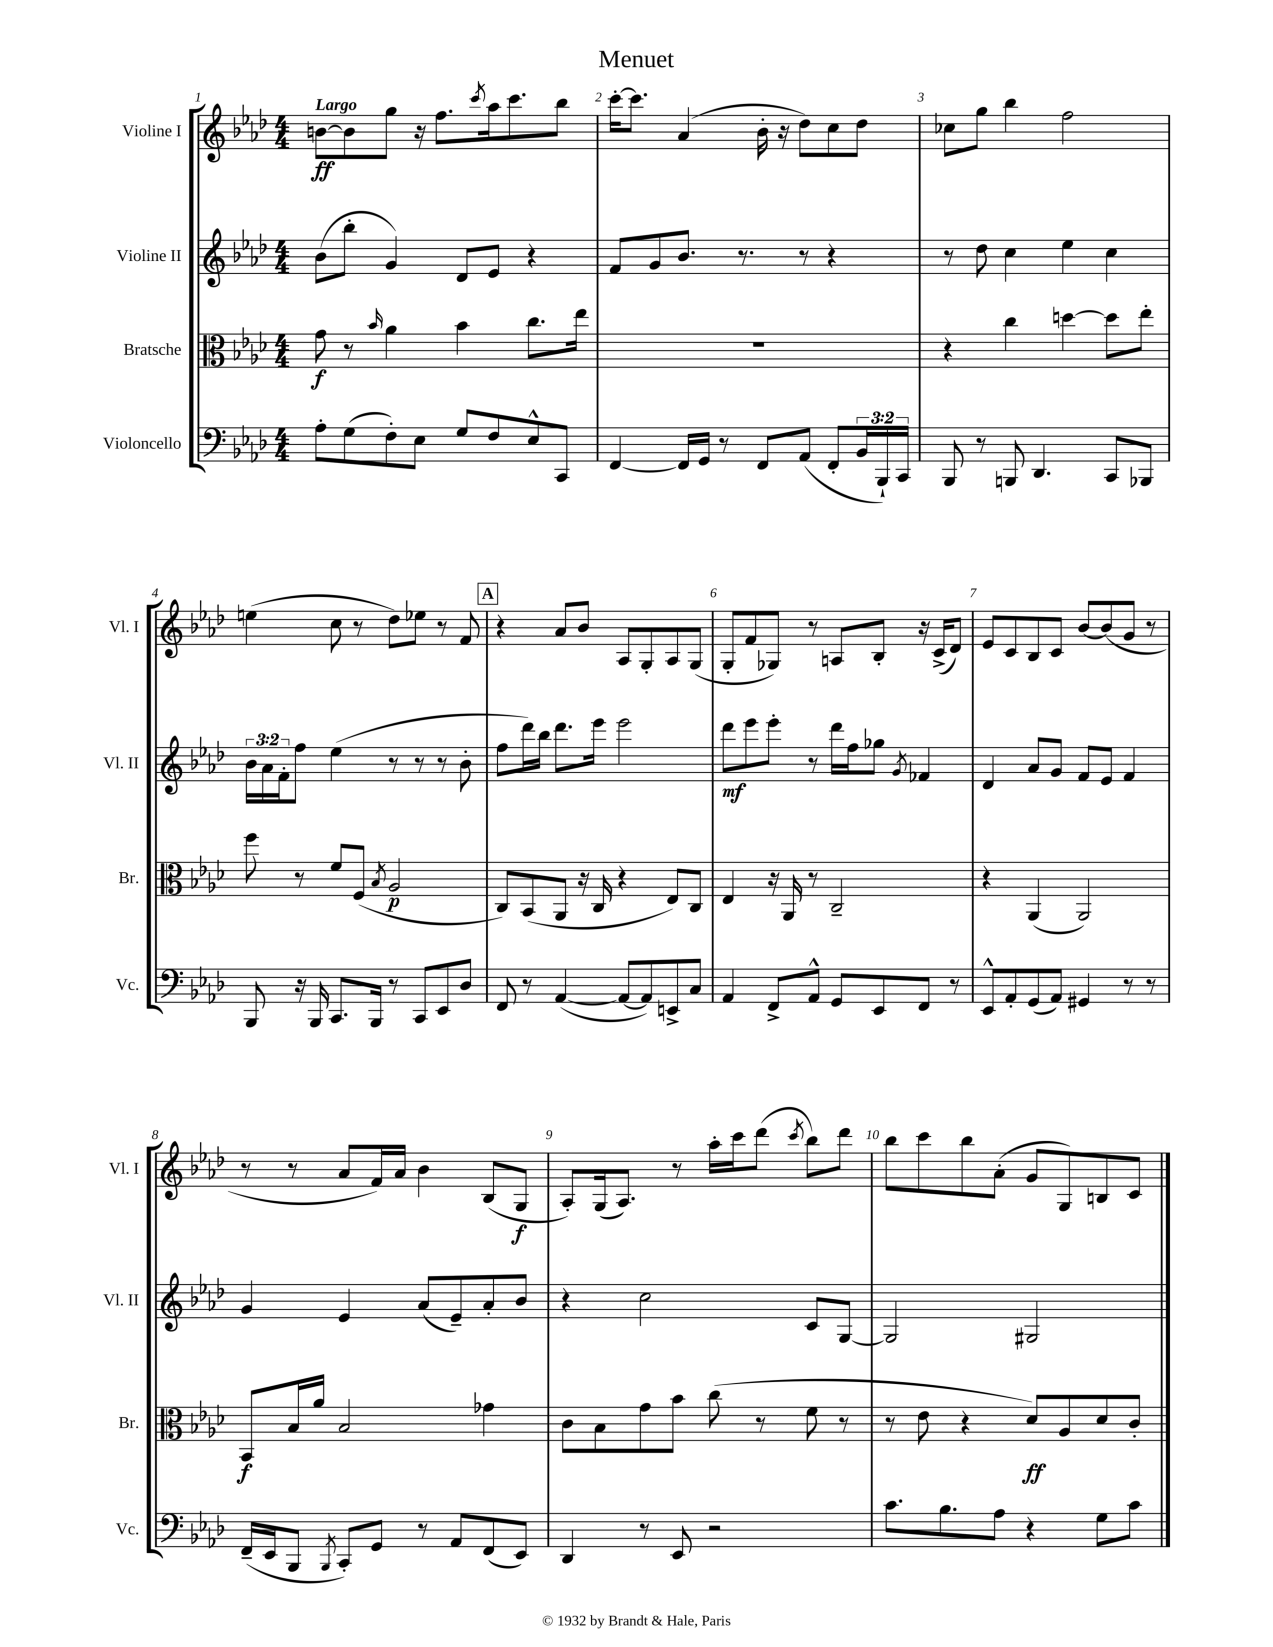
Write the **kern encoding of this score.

**kern	**kern	**dynam	**kern	**dynam	**kern	**dynam
*part4	*part3	*part3	*part2	*part2	*part1	*part1
*staff4	*staff3	*staff3	*staff2	*staff2	*staff1	*staff1
*I"Violoncello	*I"Bratsche	*	*I"Violine II	*	*I"Violine I	*
*I'Vc.	*I'Br.	*	*I'Vl. II	*	*I'Vl. I	*
*clefF4	*clefC3	*	*clefG2	*	*clefG2	*
*k[b-e-a-d-]	*k[b-e-a-d-]	*	*k[b-e-a-d-]	*	*k[b-e-a-d-]	*
*M4/4	*M4/4	*	*M4/4	*	*M4/4	*
=1	=1	=1	=1	=1	=1	=1
!	!	!	!	!	!LO:TX:a:B:t=Largo	!
8A-'\L	8g\	f	(8b-\L	.	[8bn\L	ff
(8G\	8r	.	8bb-'\J	.	8b\]	.
.	16qqb-/	.	.	.	.	.
8F'\)	4a-\	.	4g/)	.	8gg\J	.
8E-\J	.	.	.	.	16r	.
.	.	.	.	.	8.ff\L	.
8G/L	4b-\	.	8d-/L	.	.	.
.	.	.	.	.	8qccc/	.
8F/	.	.	8e-/J	.	16aa-\k	.
.	.	.	.	.	8.ccc\	.
8E-^^/	8.cc\L	.	4r	.	.	.
8CC/J	.	.	.	.	8bb-\J	.
.	16ee-\Jk	.	.	.	.	.
=2	=2	=2	=2	=2	=2	=2
[4FF/	1r	.	8f/L	.	[16ccc'\KL	.
.	.	.	.	.	8.ccc\J]	.
.	.	.	8g/	.	.	.
16FF/LL]	.	.	8.b-/J	.	(4a-/	.
16GG/JJ	.	.	.	.	.	.
8r	.	.	.	.	.	.
.	.	.	8.r	.	.	.
8FF/L	.	.	.	.	16b-'\	.
.	.	.	.	.	16r	.
(8AA-/J	.	.	8r	.	8dd-\L)	.
8FF'/L	.	.	4r	.	8cc\	.
24BB-/L	.	.	.	.	8dd-\J	.
24BBB-`/)	.	.	.	.	.	.
24CC/JJ	.	.	.	.	.	.
=3	=3	=3	=3	=3	=3	=3
8BBB-/	4r	.	8r	.	8cc-X\L	.
8r	.	.	8dd-\	.	8gg\J	.
8BBBn/	4cc\	.	4cc\	.	4bb-\	.
4.DD-/	.	.	.	.	.	.
.	[4ddn\	.	4ee-\	.	2ff\	.
8CC/L	8dd\L]	.	4cc\	.	.	.
8BBB-X/J	8ee-'\J	.	.	.	.	.
!!LO:LB:g=z
=4	=4	=4	=4	=4	=4	=4
8BBB-/	8ff\	.	24b-\LL	.	(4een\	.
.	.	.	24a-\	.	.	.
.	.	.	24f'\J	.	.	.
16r	8r	.	8ff\J	.	.	.
16BBB-/	.	.	.	.	.	.
8.CC/L	8f/L	.	(4ee-\	.	8cc\	.
.	(8F/J	.	.	.	8r	.
16BBB-/Jk	.	.	.	.	.	.
.	8qB-/	.	.	.	.	.
8r	2A-/	p	8r	.	8dd-\L)	.
8CC/L	.	.	8r	.	8ee-X\J	.
8EE-/	.	.	8r	.	8r	.
8D-/J	.	.	8b-'\	.	8f/	.
!!LO:REH:place=s1:t=A
=5	=5	=5	=5	=5	=5	=5
8FF/	8C/L)	.	8ff\L	.	4r	.
8r	(8BB-/	.	16ddd-\L)	.	.	.
.	.	.	16bb-\JJ	.	.	.
([4AA-/	8AA-/J	.	8.ddd-\L	.	8a-/L	.
.	16r	.	.	.	8b-/J	.
.	16C/	.	16eee-\Jk	.	.	.
8AA-/L_	4r	.	2eee-\	.	8A-/L	.
8AA-/])	.	.	.	.	8G'/	.
8EEn^/	8E-/L)	.	.	.	8A-/	.
8C/J	8C/J	.	.	.	(8G/J	.
=6	=6	=6	=6	=6	=6	=6
4AA-/	4E-/	.	8ddd-\L	mf	8G'/L	.
.	.	.	8eee-\	.	8f/	.
8FF^/L	16r	.	8eee-'\J	.	8G-X/J)	.
.	16AA-/	.	.	.	.	.
8AA-^^/J	8r	.	8r	.	8r	.
8GG/L	2C~/	.	16ddd-\LL	.	8An/L	.
.	.	.	16ff\J	.	.	.
8EE-/	.	.	8gg-X\J	.	8B-'/J	.
.	.	.	8qg/	.	.	.
8FF/J	.	.	4f-X/	.	16r	.
.	.	.	.	.	(16c^/KL	.
8r	.	.	.	.	8d-/J)	.
=7	=7	=7	=7	=7	=7	=7
8EE-^^/L	4r	.	4d-/	.	8e-/L	.
8AA-'/	.	.	.	.	8c/	.
(8GG/	(4AA-/	.	8a-/L	.	8B-/	.
8AA-/J)	.	.	8g/J	.	8c/J	.
4GG#X/	2AA-/)	.	8f/L	.	[8b-/L	.
.	.	.	8e-/J	.	(8b-/]	.
8r	.	.	4f/	.	8g/J	.
8r	.	.	.	.	8r	.
!!LO:LB:g=z
=8	=8	=8	=8	=8	=8	=8
(16FF~/LL	8BB-/L	f	4g/	.	8r	.
16EE-/J	.	.	.	.	.	.
8BBB-/J	16B-/L	.	.	.	8r	.
.	16a-/JJ	.	.	.	.	.
8qBBB-/	.	.	.	.	.	.
8CC'/L)	2B-/	.	4e-/	.	8a-/L	.
8GG/J	.	.	.	.	16f/L)	.
.	.	.	.	.	16a-/JJ	.
8r	.	.	(8a-/L	.	4b-\	.
8AA-/L	.	.	8e-~/)	.	.	.
(8FF/	4g-X\	.	8a-'/	.	(8B-/L	.
8EE-/J)	.	.	8b-/J	.	8G/J	f
=9	=9	=9	=9	=9	=9	=9
4DD-/	8c\L	.	4r	.	8A-'/L)	.
.	8B-\	.	.	.	(16G/k	.
.	.	.	.	.	8.A-/J)	.
8r	8g\	.	2cc\	.	.	.
8EE-/	8b-\J	.	.	.	8r	.
2r	(8cc\	.	.	.	16aa-'\LL	.
.	.	.	.	.	16ccc\J	.
.	8r	.	.	.	(8ddd-\J	.
.	.	.	.	.	8qccc/	.
.	8f\	.	8c/L	.	8bb-\L)	.
.	8r	.	[8G/J	.	8ddd-\J	.
=10	=10	=10	=10	=10	=10	=10
8.c\L	8r	.	2G/]	.	8bb-\L	.
.	8e-\	.	.	.	8ccc\	.
8.B-\	.	.	.	.	.	.
.	4r	.	.	.	8bb-\	.
8A-\J	.	.	.	.	(8a-'\J	.
4r	8d-/L)	ff	2G#X/	.	8g/L	.
.	8A-/	.	.	.	8G/)	.
8G\L	8d-/	.	.	.	8Bn/	.
8c\J	8c'/J	.	.	.	8c/J	.
==	==	==	==	==	==	==
*-	*-	*-	*-	*-	*-	*-
